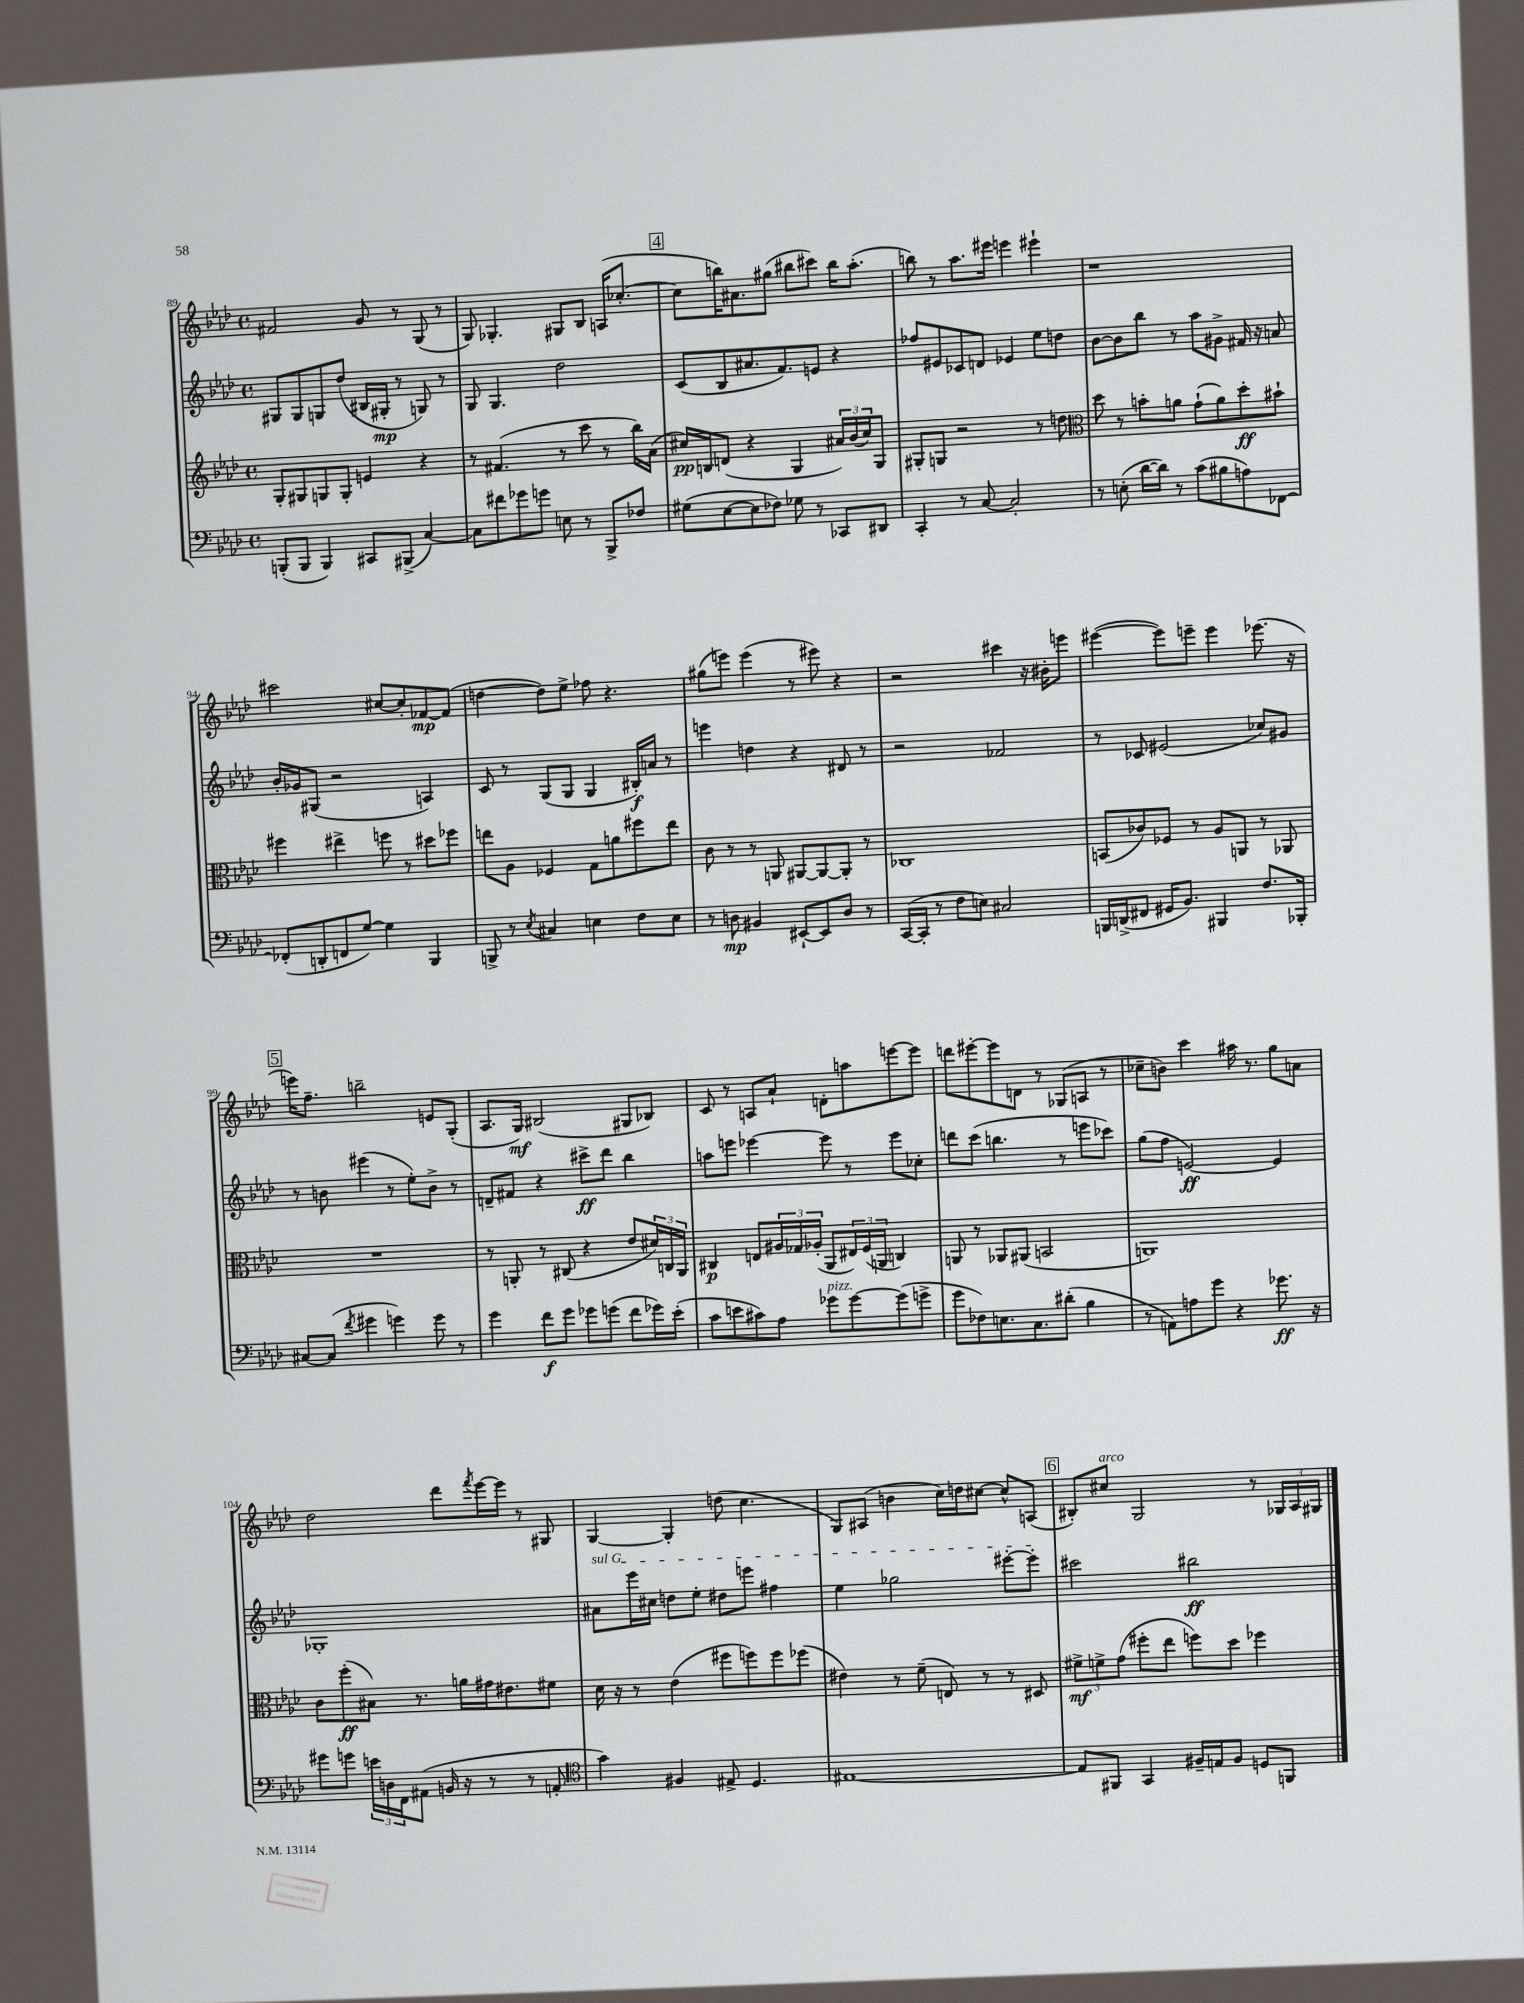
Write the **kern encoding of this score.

**kern	**kern	**kern	**kern
*staff4	*staff3	*staff2	*staff1
*clefF4	*clefG2	*clefG2	*clefG2
*k[b-e-a-d-]	*k[b-e-a-d-]	*k[b-e-a-d-]	*k[b-e-a-d-]
*M4/4	*M4/4	*M4/4	*M4/4
*met(c)	*met(c)	*met(c)	*met(c)
(8BBB'/L	8G'/L	8G#/L	2f#/
8BBB/J	8G#/	8G#/	.
4BBB/)	8G/	8G/	.
.	8G'/J	(8dd-/J	.
8CC#/L	4e/	16B#/LL	8g/
.	.	16G#'/JJ	.
(8BBB#^/J	.	8r	8r
[4C/)	4r	8G/)	(8G/
.	.	8r	8r
=	=	=	=
8C\]L	8r	8G/	8G/)
8f#\	(4.f#/	4.G/	4.G-'/
8g-\	.	.	.
8g\J	.	.	.
8E\	8r	2dd-\	8G#/L
8r	8ccc\	.	8B-/J
8BBB-^/L	8r	.	(16A/LK
.	.	.	[8.cc-'/J
8F-/J	16bb-\LL)	.	.
.	(16a-\JJ	.	.
=	=	=	=
(8G#\L	16cc#/LL)	(8c/L	8cc-\]L
.	16B/J	.	.
[8E-\	(8d/J	8B-/	16bb\K)
.	.	.	8.a#\
8E-\]	4r	8.a#/	.
8F-\J)	.	.	(8gg#\J
.	.	8.f/)	.
8G-\	4G/	.	8bb#\L
8r	.	8e/J	8ccc#\J)
8CC-/L	24a#/LL)	4r	16bb#\LK
.	(24b-/	.	.
.	.	.	(8.aa-'\J
.	24cc#/J)	.	.
8DD#/J	8G/J	.	.
=	=	=	=
4CC'/	8G#'/L	8ff-/L	8bb\)
.	8G/J	8e#/	8r
8r	2r	8c-/	8.aa-\L
[8C/	.	8d/J	.
.	.	.	16eee#\Jk
2C'/]	.	4e-/	4eee\
.	8r	8ee-\L	4eee#`\
.	8dd\	8dd\J	.
=	=	=	=
*	*clefC3	*	*
8r	8dd-\	[8b-\L	1r
(8E'\	8r	8b-\]	.
[16d-\LL	8b'\L	8bb-\J	.
16d-\]JJ)	.	.	.
8r	8a\J	8r	.
(8c\L	(8g`\L	8aa-\L	.
8B#\	8a\)	8g#^\J	.
8A\)	8dd-'\	16f#/	.
.	.	16r	.
[8FF-\J	8b#`\J	8a/	.
=	=	=	=
(8FF-'/]L	4ff#\	16b-'/LL	2ccc#\
.	.	16g-/J	.
8DD'/	.	(8G#/J	.
8FF/	4ee#^\	2r	.
[8G/J)	.	.	.
4G\]	8ff\	.	[8cc#/L
.	8r	.	8cc#'/]
4BBB-/	8dd#\L	4A/)	[8f-/
.	8ff-\J	.	(8f-/]J
=	=	=	=
8BBB^/	8ee\L	8c/	[4dd\
8r	8A-\J	8r	.
8qE-/	.	.	.
4C#/	4F-/	(8G/L	8dd\]L)
.	.	8G/J	8ee-^\J
4E\	8G\L	4G/	8ff-\
.	8a\	.	4.r
8F\L	8ff#\	16B#'/LL)	.
.	.	16a/JJ	.
8E\J	8ee\J	8r	.
=	=	=	=
8r	8c\	4eee\	(8gg#\L
8D\	8r	.	8eee\J)
4BB#/	8r	4dd\	(4eee\
.	8AA/	.	.
[8EE#`/L	[8AA#/L	4r	8r
8EE#/]	8AA#/_	.	8eee#\)
8D/J	8AA#'/]J	8d#/	4r
8r	8r	8r	.
=	=	=	=
([16CC/LL	1C-	2r	2r
16CC'/]JJ	.	.	.
8r	.	.	.
8F\L	.	.	.
8E\J)	.	.	.
2C#/	.	2f-/	4ccc#\
.	.	.	16r
.	.	.	16b#'\LK
.	.	.	8eee\J
=	=	=	=
16BBB/LL	(8BB/L	8r	([4eee#\
(16DD^/J	.	.	.
8FF#/J	8c-/)	8c-/	.
16GG#/LK	8F-/J	(2e#/	8eee#\]L)
8.BB-/J)	.	.	.
.	8r	.	8eee~\J
4BBB#/	8A-/L	.	4eee\
.	8AA/J	.	.
8.F/L	8r	8cc-/L)	(8.eee-\
.	8AA-/	8g#/J	.
16BBB-'/Jk	.	.	16r
=	=	=	=
[8C#/L	1r	8r	16eee\LK)
.	.	.	8.ff~\J
(8C#/]J	.	8b\	.
8qf/	.	.	.
4g#\	.	(4eee#\	2bb~\
4g\)	.	8r	.
.	.	8ee-'\L)	.
8g\	.	8b^\J	8e/L
8r	.	8r	(8G'/J
=	=	=	=
4g\	8r	8d~/L	8.A-/L
.	8AA'/	8f#/J	.
.	.	.	16G/Jk)
8f\L	8r	4r	(2B#/
8g\J	(8C#/	.	.
8g-\L	4r	8ccc#^\L	.
(8g\J	.	8ddd-\J	.
8f\L	8e-/L	4bb-\	8G#/L
16g-\L)	24d#/L)	.	8B-/J)
.	24C/	.	.
(16e-'\JJ	.	.	.
.	24AA/JJ	.	.
=	=	=	=
8c\L	4C#/	8aa\L	8c/
8e\	.	8eee\J	8r
8c#\)	8E/L	[4eee-\	8A/L
8A-\J	24A#/L	.	8a-`/J
.	24G-/	.	.
.	(24A-'/JJ	.	.
8g-\L	8AA-/L	8eee-\]	8d'\L
[8g-\	24E#/L)	8r	8aa\
.	(24F/	.	.
.	24AA/JJ	.	.
(8g-\]	4C/)	8eee-\L	[8eee\
8g^\J	.	8cc-'\J	8eee\]J
=	=	=	=
8g\L	8AA/	8ddd\L	8ddd\L
8F-\)	8r	(8ccc\J	[8eee#'\
8.E\	8AA-/L	4.bb\	8eee#\]
.	(8AA#/J	.	8d\J
8.C\	.	.	.
.	2BB/	.	8r
(8d#'\J	.	8r	(8G-/L
4B-\	.	8eee\L	8A/J
.	.	8ccc-\J)	8r
=	=	=	=
8r	1AA)	(8gg\L	8cc-~\L
8AA\L)	.	8ff\J	8b\J)
8A\	.	[2e/)	4ccc\
8g\J	.	.	.
4r	.	.	16aa#\
.	.	.	8.r
8.g-\	.	4e/]	8gg\L
.	.	.	8a\J
16r	.	.	.
=	=	=	=
8g#\L	8c\L	1G-'	2dd-\
8g\J	(8ff'\	.	.
24e\LL	8B#\J)	.	.
24D\	.	.	.
24FF\J	.	.	.
(8AA#\J	8.r	.	.
16BB/	.	.	8ddd-\L
16r	16a\LL	.	.
.	.	.	8qfff/
8r	16g#\J	.	[16eee-\L
.	8.e#\	.	16eee-\]JJ
8r	.	.	8r
8AA'/	8f#\J	.	8G#/
=	=	=	=
*clefC4	*	*	*
4g\)	16d-\	8a#\L	[4G/
.	16r	.	.
.	8r	16eee-\L	.
.	.	16cc#\JJ	.
4F#/	(4e-\	8dd\L	4G'/]
.	.	8ee-'\J	.
8E#^/	8ff#\L	8dd#\L	(8dd\
4.D-/	8ff\)	8eee\J	4.cc\
.	8ff\	4ff#\	.
.	(8ff-\J	.	.
=	=	=	=
[1E#	4e#\)	4ee-\	8G/L)
.	.	.	(8A#/J
.	8r	2gg-\	4b\
.	(8f~\	.	.
.	8E/)	.	16cc\LL)
.	.	.	16dd\J
.	8r	.	[8cc#\J
.	8r	[8eee#'\L	8cc#^^/]L
.	8D#/	8eee#'\]J	(8A/J
=	=	=	=
8E#/]L	12f#^\L	2ccc#\	8B#'/L)
.	12f^\	.	.
8FF#/J	.	.	8cc#/J
.	(12g\J	.	.
4GG/	8ff#'\L	.	2G/
.	8ee-\J	.	.
16F#~/LL	8ff\L)	2bb#\	.
16E/J	.	.	.
8F#/J	8dd-\J	.	.
8D/L	4ff-\	.	8r
8FF/J	.	.	24G-/LL
.	.	.	24A-/
.	.	.	24G#/JJ
==	==	==	==
*-	*-	*-	*-
